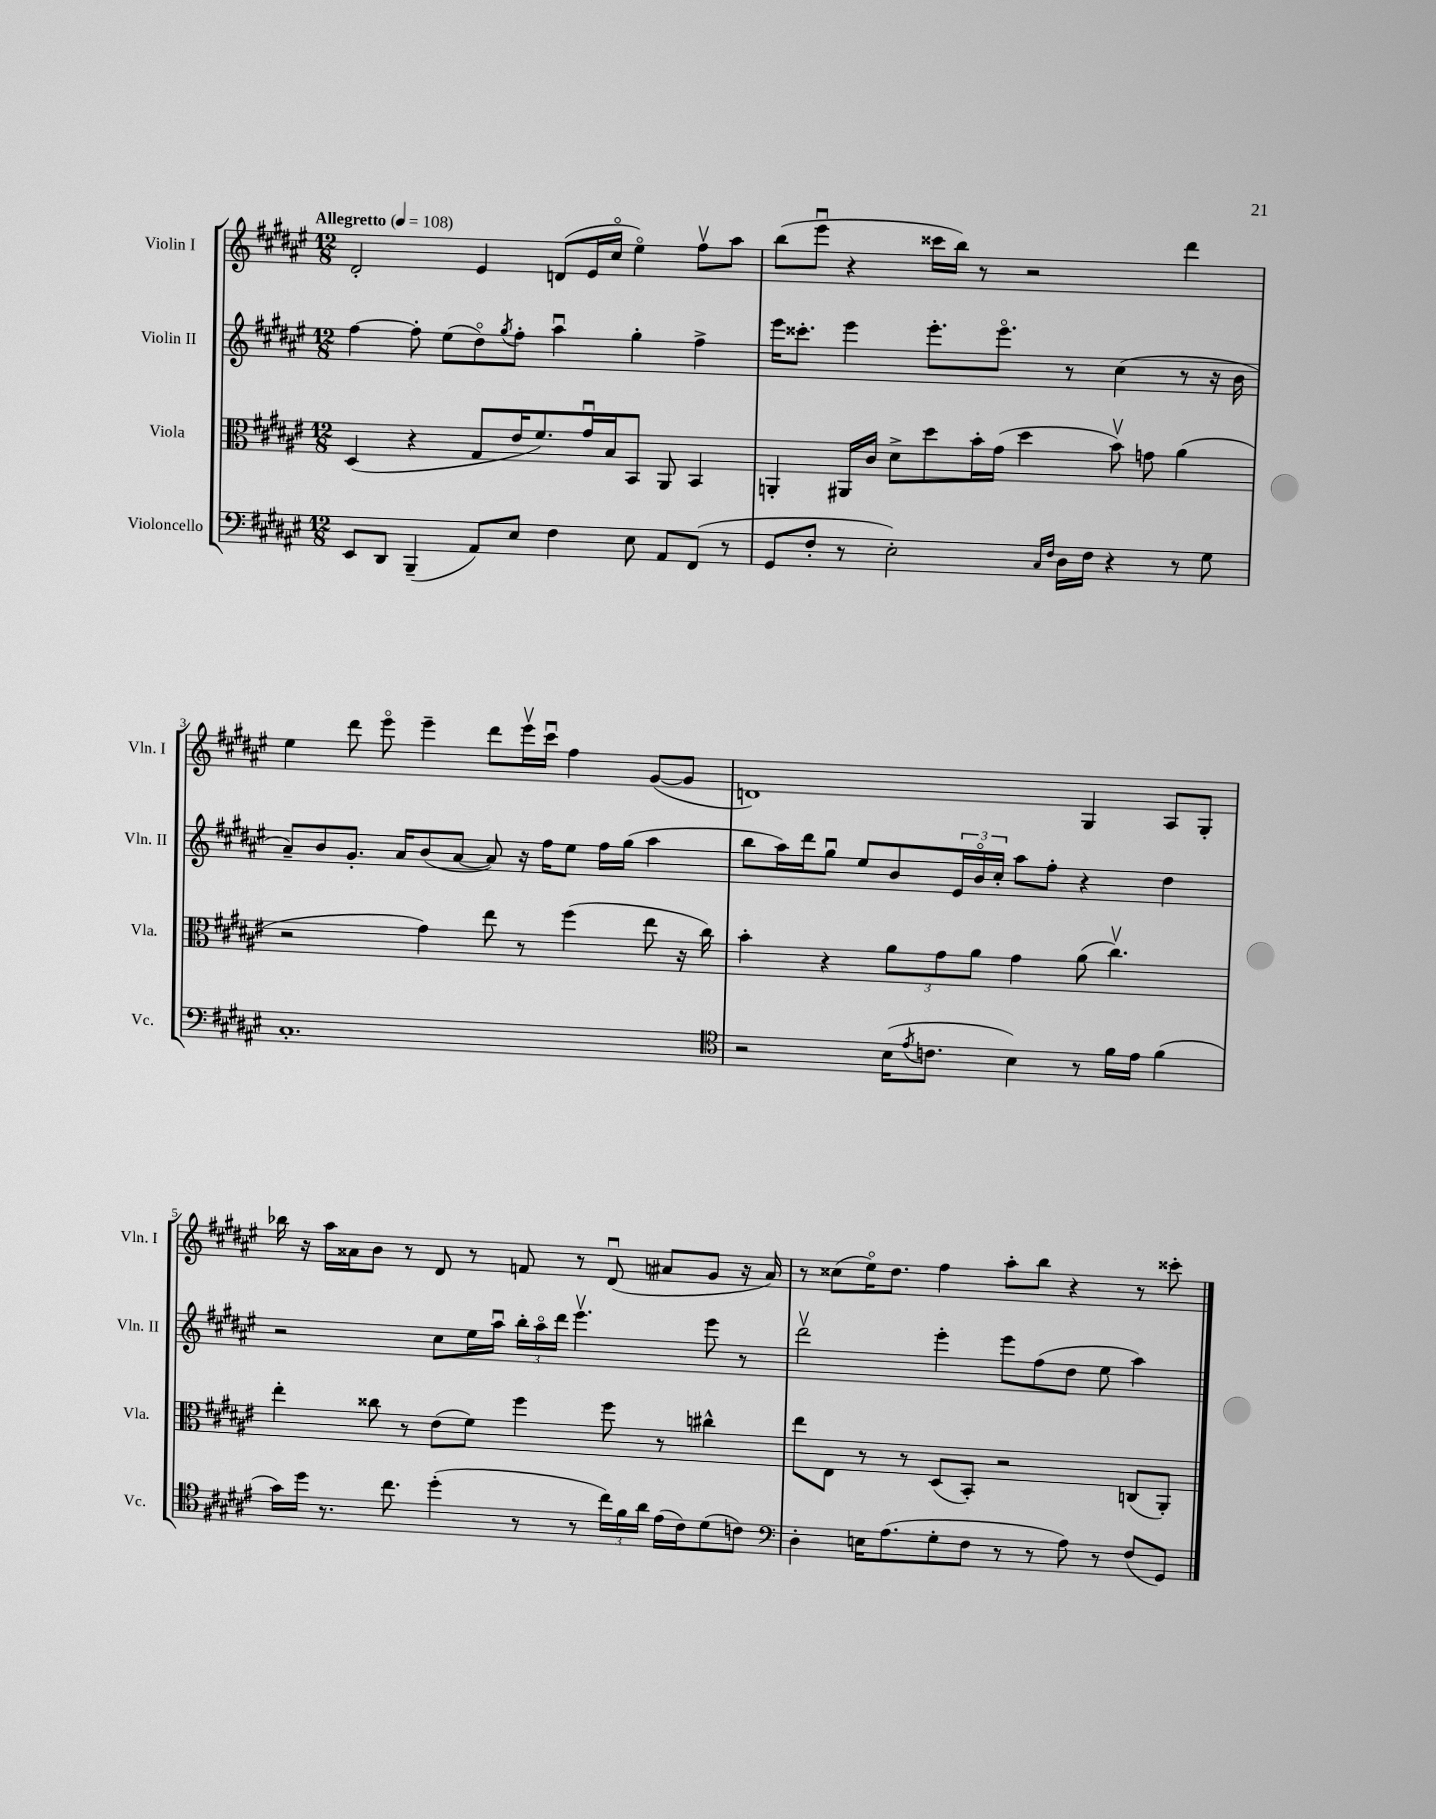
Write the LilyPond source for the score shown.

<<
\new StaffGroup <<
\new Staff = "s0" \with { instrumentName = "Violin I" shortInstrumentName = "Vln. I" } {
    \clef treble \key fis \major \numericTimeSignature \time 12/8 \tempo "Allegretto" 4 = 108
    dis'2-. eis'4 d'8( eis'16 cis''16\flageolet eis''4\flageolet) fis''8\upbow ais''8 |
    b''8( eis'''8\downbow r4 cisis'''16 b''16) r8 r2 dis'''4 |
    eis''4 dis'''8 eis'''8\flageolet eis'''4-- dis'''8 eis'''16\upbow cis'''16\downbow fis''4 gis'8~( gis'8 |
    d'1) gis4 ais8 gis8-. |
    bes''16 r16 ais''16 aisis'16 b'8 r8 dis'8 r8 f'8 r8 dis'8\downbow( ais'8 gis'8 r16 ais'16) |
    r8 cisis''8( eis''16\flageolet) dis''8. fis''4 ais''8-. b''8 r4 r8 cisis'''8-. \bar "|." |
}
\new Staff = "s1" \with { instrumentName = "Violin II" shortInstrumentName = "Vln. II" } {
    \clef treble \key fis \major \numericTimeSignature \time 12/8
    fis''4~ fis''8-. eis''8( dis''8\flageolet) \acciaccatura { gis''8 } fis''8-. ais''4\downbow gis''4-. fis''4-> |
    eis'''16 cisis'''8.-. eis'''4 eis'''8.-. eis'''8.\flageolet r8 cis''4( r8 r16 b'16 |
    ais'8--) b'8 gis'8.-. ais'16 b'8( ais'8~ ais'8) r16 fis''16 eis''8 fis''16 gis''16( ais''4 |
    b''8 ais''16) dis'''16 gis''8\downbow eis''8 b'8 \tuplet 3/2 { eis'16 b'16\flageolet cis''16-. } ais''8 fis''8-. r4 dis''4 |
    r2 cis''8 eis''16 ais''16\downbow \tuplet 3/2 { b''16-. ais''16\flageolet dis'''16 } eis'''4.\upbow eis'''8 r8 |
    dis'''2\upbow eis'''4-. eis'''8 fis''8( dis''8 eis''8 ais''4) \bar "|." |
}
\new Staff = "s2" \with { instrumentName = "Viola" shortInstrumentName = "Vla." } {
    \clef alto \key fis \major \numericTimeSignature \time 12/8
    dis4( r4 gis8 eis'16 fis'8.) gis'16\downbow b16 b,8 ais,8 b,4 |
    a,4-. ais,16 cis'16 dis'8-> dis''8 b'16-. gis'16( dis''4 b'8\upbow) g'8 ais'4( |
    r2 gis'4) eis''8 r8 fis''4( eis''8 r16 cis''16) |
    b'4-. r4 \tuplet 3/2 { ais'8 gis'8 ais'8 } gis'4 ais'8( cis''4.\upbow) |
    eis''4-. cisis''8 r8 eis'8( fis'8) fis''4 fis''8 r8 cis''4-^ |
    eis''8 eis8 r8 r8 dis8( b,8-.) r2 c8( ais,8-.) \bar "|." |
}
\new Staff = "s3" \with { instrumentName = "Violoncello" shortInstrumentName = "Vc." } {
    \clef bass \key fis \major \numericTimeSignature \time 12/8
    eis,8 dis,8 b,,4--( ais,8) eis8 fis4 eis8 ais,8 fis,8( r8 |
    gis,8 fis8-. r8 eis2-.) \grace { cis16 fis16 } dis16 fis16 r4 r8 gis8 |
    cis1.-. |
    \clef tenor r2 b16( \acciaccatura { eis'8 } c'8. b4) r8 fis'16 eis'16 fis'4( |
    gis'16) dis''16 r8. cis''8. dis''4-.( r8 r8 \tuplet 3/2 { cis''16) fis'16 ais'16 } eis'16( cis'16) dis'8( c'8) |
    \clef bass dis4-. e16 ais8.( gis8-. fis8 r8 r8 ais8) r8 fis8( gis,8) \bar "|." |
}
>>
>>
